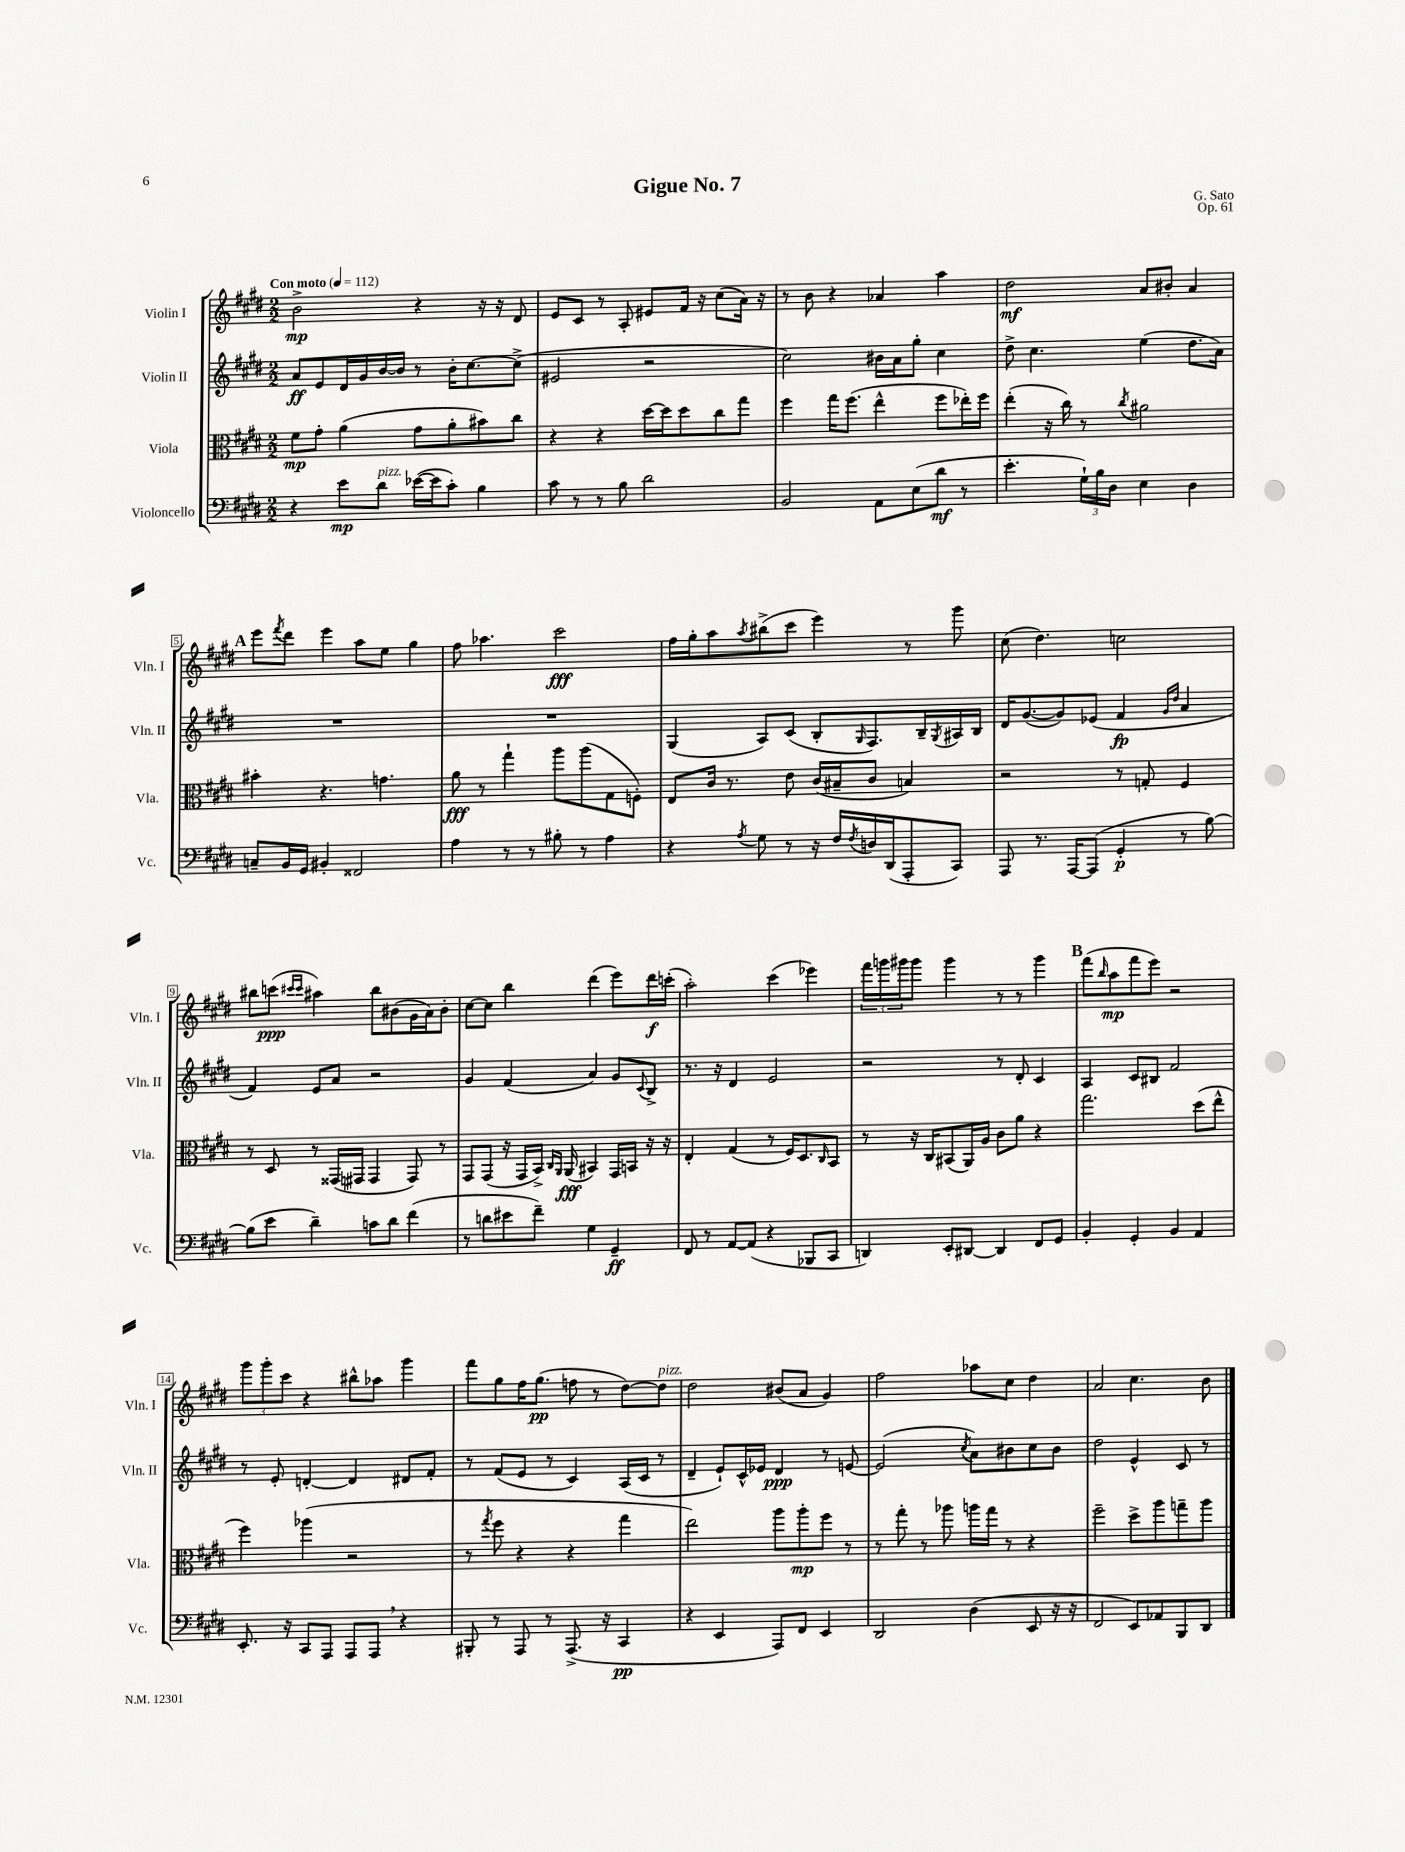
\header { title = "Gigue No. 7" composer = "G. Sato" opus = "Op. 61" }
<<
\new StaffGroup <<
\new Staff = "s0" \with { instrumentName = "Violin I" shortInstrumentName = "Vln. I" } {
    \clef treble \key e \major \numericTimeSignature \time 2/2 \tempo "Con moto" 4 = 112
    b'2->\mp r4 r16 r16 dis'8 |
    e'8 cis'8 r8 a8-. eis'8 fis'16 r16 cis''8( a'16) r16 |
    r8 b'8 r4 aes'4 a''4 |
    dis''2\mf a'8 bis'8-. a'4 |
    \mark \markup { \bold "A" } e'''8 \acciaccatura { fis'''8 } dis'''8 e'''4 a''8 e''8 gis''4 |
    fis''8 aes''4. cis'''2\fff |
    fis''16 gis''16-. a''8 \acciaccatura { a''8 } bis''8->( cis'''8 e'''4) r8 gis'''8 |
    cis''8( dis''4.) c''2 |
    bis''8 c'''8\ppp( \grace { cis'''16 cis'''16 } ais''4) bis''8 bis'8( gis'16 a'16) bis'8-. |
    cis''8~ cis''8 b''4 dis'''4( e'''8) dis'''16\f c'''16-.( |
    a''2-.) cis'''4( ees'''4) |
    \tuplet 3/2 { fis'''16 g'''16 gis'''16 } gis'''8 gis'''4 r8 r8 gis'''4 |
    \mark \markup { \bold "B" } fis'''8( \grace { b''16 } a''8\mp fis'''8 e'''8) r2 |
    \tuplet 3/2 { gis'''8 gis'''8-. cis'''8 } r4 bis''8-^ aes''8 gis'''4 |
    fis'''8 gis''8 fis''16 gis''8.\pp( f''8 r8 dis''8~) dis''8^\markup { \italic "pizz." } |
    dis''2 bis'8( a'8 gis'4) |
    fis''2 aes''8 cis''8 dis''4 |
    a'2 cis''4. b'8 \bar "|." |
}
\new Staff = "s1" \with { instrumentName = "Violin II" shortInstrumentName = "Vln. II" } {
    \clef treble \key e \major \numericTimeSignature \time 2/2
    a'8\ff e'8 dis'16 gis'16 b'16~ b'16 r8 b'16-. cis''8.~ cis''8->( |
    eis'2 r2 |
    cis''2) bis'16 a'16 gis''8-. cis''4 |
    dis''8-> cis''4. e''4( dis''8. a'16) |
    \mark \markup { \bold "A" } R1 |
    R1 |
    gis4( a8) cis'8( b8-. \grace { gis16 } fis8.) b16-- \acciaccatura { gis8 } ais16 b16 |
    dis'16 gis'8.~( gis'8) ees'8( fis'4\fp \grace { gis'16 dis''16 } a'4 |
    fis'4) e'8 a'8 r2 |
    gis'4 fis'4( a'4) gis'8 \appoggiatura { cis'8 } b8-> |
    r8. r16 dis'4 e'2 |
    r2 r8 dis'8-. cis'4 |
    \mark \markup { \bold "B" } a4 cis'8 bis8 fis'2 |
    r8 e'8-. d'4~-. d'4 dis'8 fis'8-. |
    r8 fis'8( e'8 r8 cis'4) a16( cis'16 r8 |
    dis'4-- e'8-!) cis'16-^ ees'16 dis'4\ppp r8 e'8~ |
    e'2( \acciaccatura { cis''8 } a'8) bis'8 cis''8 bis'8 |
    dis''2 e'4-^ cis'8 r8 \bar "|." |
}
\new Staff = "s2" \with { instrumentName = "Viola" shortInstrumentName = "Vla." } {
    \clef alto \key e \major \numericTimeSignature \time 2/2
    fis'8\mp gis'8-. a'4( gis'8 a'8-. bis'8) cis''8 |
    r4 r4 dis''16~ dis''16 dis''8 cis''8 gis''8 |
    fis''4 gis''16 fis''8.( e''4-^ fis''8 ees''16-.) fis''16 |
    e''4-.( r16 cis''16) r8 \acciaccatura { cis''8 } ais'2 |
    \mark \markup { \bold "A" } bis'4-. r4. g'4. |
    a'8\fff r8 gis''4-! a''8 a''8( gis8 f8-.) |
    e8 cis'16 r8. e'8 cis'16( bis16-- cis'8 b4) |
    r2 r8 g8-. fis4 |
    r8 dis8 r8 gisis,16( gis,16 gis,4 gis,8) r8 |
    gis,8 gis,8( r16 gis,16 b,16->) \grace { cis16 a,16 } a,16\fff( bis,4) gis,16 b,16 r16 r16 |
    e4-. gis4( r8 fis16) dis8. \grace { cis16 } b,8 |
    r8 r16 cis16 bis,8( a,16) a16 cis'8 a'8 r4 |
    \mark \markup { \bold "B" } gis''2. dis''8( e''8-^ |
    fis''4) aes''4( r2 |
    r8 \acciaccatura { gis''8 } fis''8 r4 r4 gis''4 |
    e''2) a''8 a''8-.\mp fis''8 r8 |
    r8 gis''8-. r8 aes''8 a''16 gis''16 r8 r4 |
    fis''2-- dis''8-> a''8 g''8-- a''8 \bar "|." |
}
\new Staff = "s3" \with { instrumentName = "Violoncello" shortInstrumentName = "Vc." } {
    \clef bass \key e \major \numericTimeSignature \time 2/2
    r4 e'8\mp dis'8^\markup { \italic "pizz." } ees'16~( ees'16 cis'8-.) b4 |
    cis'8 r8 r8 b8 dis'2 |
    b,2 a,8 e8( dis'8\mf r8 |
    e'4.-. \tuplet 3/2 { gis16-!) b16 dis16 } e4 dis4 |
    \mark \markup { \bold "A" } c8-- b,16 gis,16 bis,4-. fisis,2 |
    a4 r8 r8 bis8-. r8 a4 |
    r4 \acciaccatura { a8 } gis8 r8 r16 fis16 \acciaccatura { fis8 } d16 dis,16( a,,8-. cis,8) |
    a,,8 r8. a,,16~ a,,8( gis,4-.\p r8 b8~) |
    b8( e'8 dis'4--) c'8 dis'8 fis'4( |
    r8 d'8 eis'8 fis'8--) gis4 gis,4--\ff |
    fis,8 r8 a,8~ a,8( r4 bes,,8 cis,8 |
    d,4) e,8-. dis,8~ dis,4 fis,8 gis,8 |
    \mark \markup { \bold "B" } b,4-. gis,4-. b,4 a,4 |
    e,8.-. r16 cis,8 a,,8 a,,8 a,,8 \breathe r4 |
    bis,,8-. r8 a,,8 r8 a,,8.->( r16 cis,4\pp |
    r4 e,4 a,,8) fis,8 e,4 |
    dis,2 dis4( e,8 r16 r16 |
    fis,2 e,8) aes,8 b,,8 dis,8 \bar "|." |
}
>>
>>
\layout { \context { \Score \override BarNumber.stencil = #(make-stencil-boxer 0.1 0.3 ly:text-interface::print) } }
